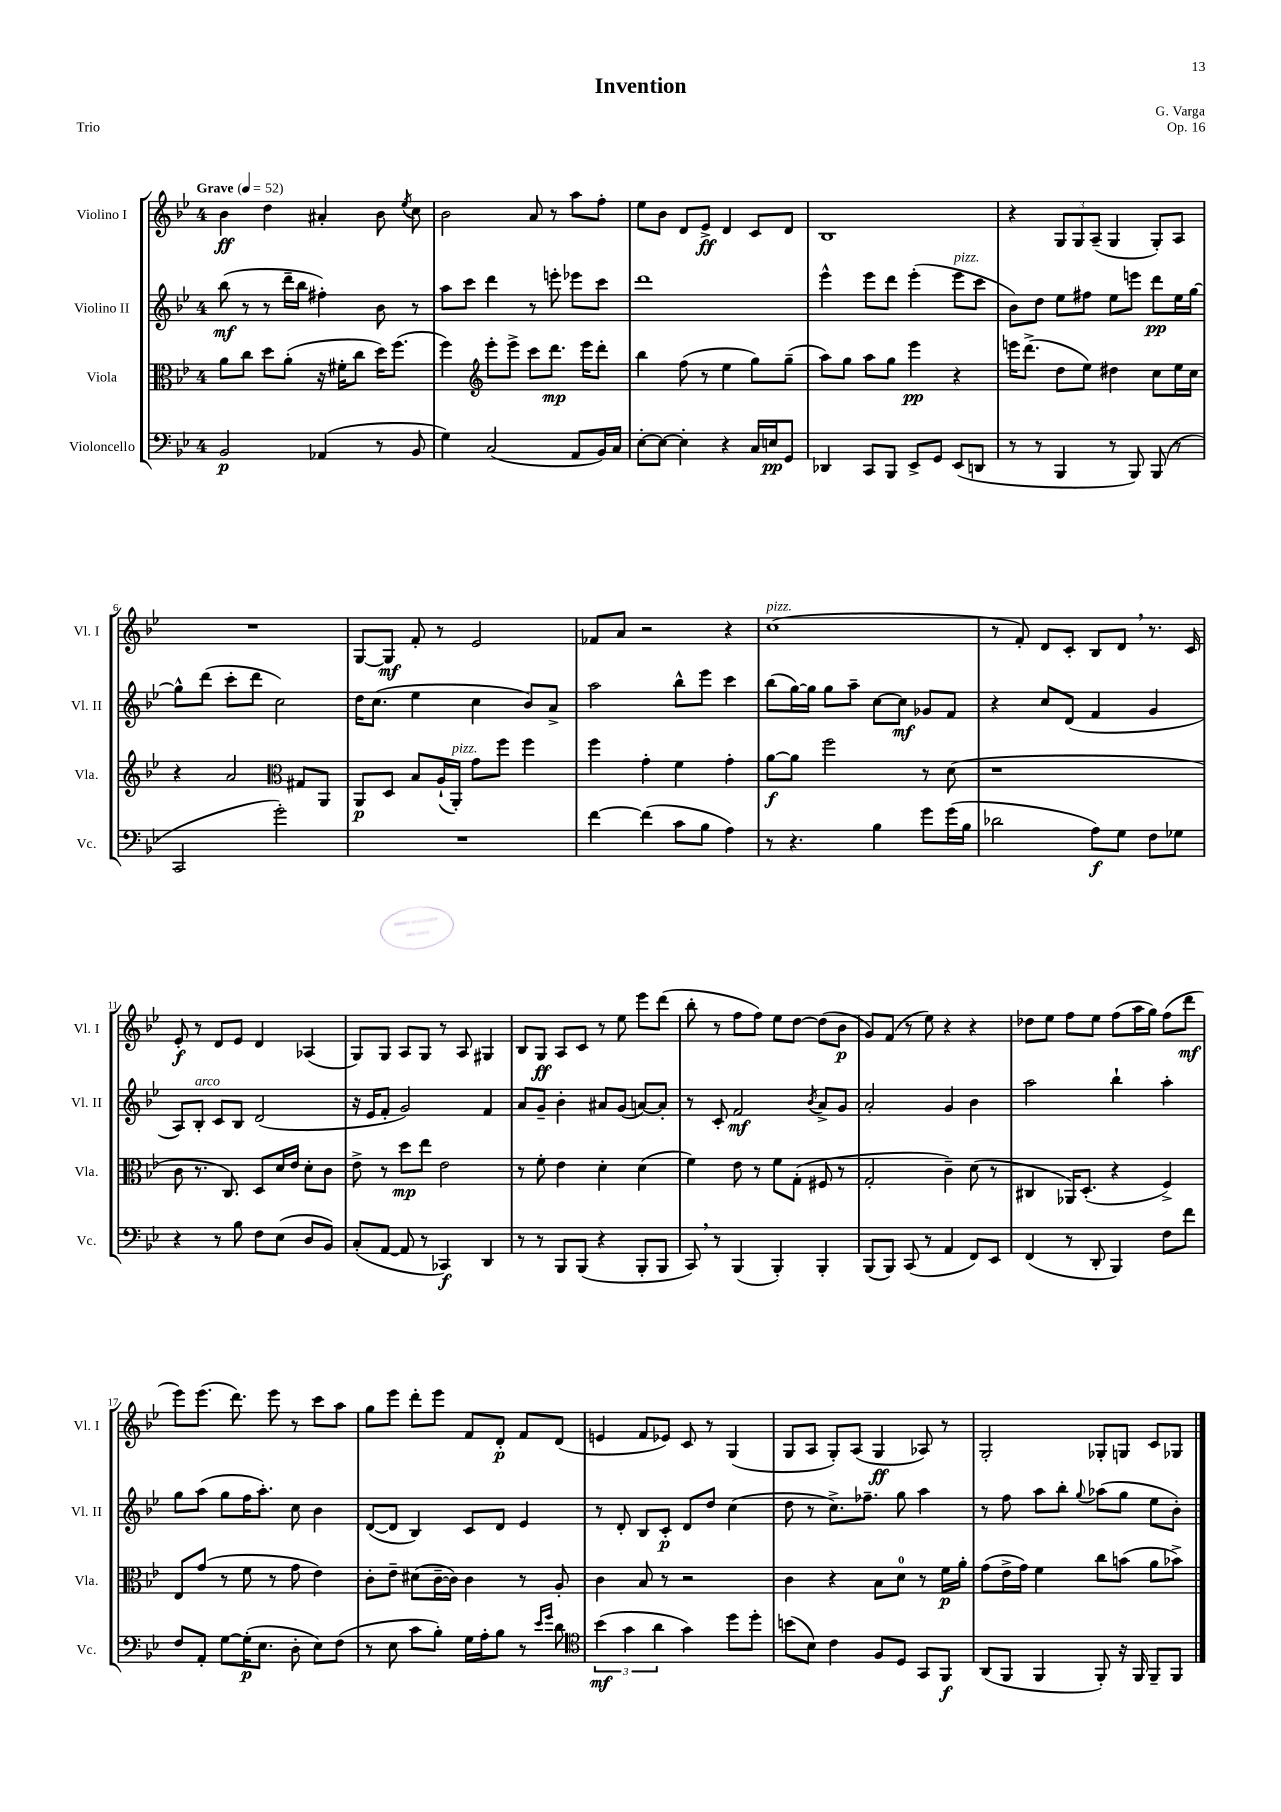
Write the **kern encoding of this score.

**kern	**dynam	**kern	**dynam	**kern	**dynam	**kern	**dynam
*part4	*part4	*part3	*part3	*part2	*part2	*part1	*part1
*staff4	*staff4	*staff3	*staff3	*staff2	*staff2	*staff1	*staff1
*I"Violoncello	*	*I"Viola	*	*I"Violino II	*	*I"Violino I	*
*I'Vc.	*	*I'Vla.	*	*I'Vl. II	*	*I'Vl. I	*
*clefF4	*	*clefC3	*	*clefG2	*	*clefG2	*
*k[b-e-]	*	*k[b-e-]	*	*k[b-e-]	*	*k[b-e-]	*
*M4/4	*	*M4/4	*	*M4/4	*	*M4/4	*
*MM52	*	*MM52	*	*MM52	*	*MM52	*
=1	=1	=1	=1	=1	=1	=1	=1
!	!	!	!	!	!	!LO:TX:a:B:t=Grave	!
2BB-/	p	8a\L	.	(8bb-\	mf	4b-\	ff
.	.	8cc\J	.	8r	.	.	.
.	.	8dd\L	.	8r	.	4dd\	.
.	.	(8a'\J	.	16ddd~\LL	.	.	.
.	.	.	.	16bb-\JJ	.	.	.
(4AA-X/	.	16r	.	4ff#X'\)	.	4a#X'/	.
.	.	16f#X'\KL	.	.	.	.	.
.	.	8cc\J	.	.	.	.	.
8r	.	16dd\KL)	.	8b-\	.	8b-\	.
.	.	(8.ff\J	.	.	.	.	.
.	.	.	.	.	.	8qee-/	.
8BB-/	.	.	.	8r	.	8cc\	.
=2	=2	=2	=2	=2	=2	=2	=2
4G\)	.	4ff\)	.	8aa\L	.	2b-\	.
.	.	.	.	8ccc\J	.	.	.
*	*	*clefG2	*	*	*	*	*
(2C/	.	8eee-'\L	.	4ddd\	.	.	.
.	.	8eee-^\J	.	.	.	.	.
.	.	8ccc\L	.	8r	.	8a/	.
.	.	8.ddd\J	mp	8eeen'\	.	8r	.
8AA/L	.	.	.	8eee-X\L	.	8aa\L	.
.	.	16eee-\KL	.	.	.	.	.
16BB-/L)	.	8ddd'\J	.	8ccc\J	.	8ff'\J	.
16C/JJ	.	.	.	.	.	.	.
=3	=3	=3	=3	=3	=3	=3	=3
[8E-'\L	.	4bb-\	.	1ddd	.	8ee-\L	.
8E-\J_	.	.	.	.	.	8b-\J	.
4E-'\]	.	(8ff\	.	.	.	8d/L	.
.	.	8r	.	.	.	8e-^/J	ff
4r	.	4ee-\	.	.	.	4d/	.
16C/LL	.	8gg\L)	.	.	.	8c/L	.
16En/J	pp	.	.	.	.	.	.
8GG/J	.	(8gg~\J	.	.	.	8d/J	.
=4	=4	=4	=4	=4	=4	=4	=4
4DD-X/	.	8aa\L)	.	4eee-^^\	.	1B-	.
.	.	8gg\J	.	.	.	.	.
8CC/L	.	8aa\L	.	8eee-\L	.	.	.
8BBB-/J	.	8gg\J	.	8ddd\J	.	.	.
8EE-^/L	.	4eee-\	pp	(4eee-'\	.	.	.
8GG/J	.	.	.	.	.	.	.
!	!	!	!	!LO:TX:a:i:t=pizz.	!	!	!
(8EE-/L	.	4r	.	8eee-\L	.	.	.
8DDn/J	.	.	.	8ccc\J	.	.	.
=5	=5	=5	=5	=5	=5	=5	=5
8r	.	16eeen\KL	.	8b-\L)	.	4r	.
.	.	(8.ddd^\J	.	.	.	.	.
8r	.	.	.	8dd\J	.	.	.
4BBB-/	.	8dd\L	.	8ee-\L	.	12G/L	.
.	.	.	.	.	.	12G/	.
.	.	8ee-\J)	.	8ff#X\J	.	.	.
.	.	.	.	.	.	(12A~/J	.
8r	.	4dd#X\	.	8ee-\L	.	4G/	.
8BBB-/)	.	.	.	8eeen\J	.	.	.
(8BBB-/	.	8cc\L	.	8ddd\L	pp	8G'/L)	.
8r	.	16ee-\L	.	16ee-\L	.	8A/J	.
.	.	16cc\JJ	.	[16gg\JJ	.	.	.
!!LO:LB:g=z
=6	=6	=6	=6	=6	=6	=6	=6
2CC/	.	4r	.	8gg^^\L]	.	1r	.
.	.	.	.	(8ddd\J	.	.	.
.	.	2a/	.	8ccc'\L	.	.	.
.	.	.	.	8ddd\J	.	.	.
2g'\)	.	.	.	2cc\)	.	.	.
*	*	*clefC3	*	*	*	*	*
.	.	8G#X/L	.	.	.	.	.
.	.	8AA/J	.	.	.	.	.
=7	=7	=7	=7	=7	=7	=7	=7
1r	.	8AA/L	p	16dd\KL	.	[8G/L	.
.	.	.	.	(8.cc\J	.	.	.
.	.	8D/J	.	.	.	8G/J]	mf
.	.	8B-/L	.	4ee-\	.	8f'/	.
.	.	(16A`/L	.	.	.	8r	.
!	!	!LO:TX:a:i:t=pizz.	!	!	!	!	!
.	.	16AA'/JJ)	.	.	.	.	.
.	.	8g\L	.	4cc\	.	2e-/	.
.	.	8ff\J	.	.	.	.	.
.	.	4ff\	.	8b-/L)	.	.	.
.	.	.	.	8a^/J	.	.	.
=8	=8	=8	=8	=8	=8	=8	=8
[4f\	.	4ff\	.	2aa\	.	8f-X/L	.
.	.	.	.	.	.	8a/J	.
(4f\]	.	4g'\	.	.	.	2r	.
8c\L	.	4f\	.	8bb-^^\L	.	.	.
8B-\J	.	.	.	8eee-\J	.	.	.
4A\)	.	4g'\	.	4ccc\	.	4r	.
=9	=9	=9	=9	=9	=9	=9	=9
!	!	!	!	!	!	!LO:TX:a:i:t=pizz.	!
8r	.	[8a\L	f	(8bb-\L	.	(1cc	.
4.r	.	8a\J]	.	[16gg\L)	.	.	.
.	.	.	.	16gg\JJ]	.	.	.
.	.	2ff\	.	8gg\L	.	.	.
.	.	.	.	8aa~\J	.	.	.
4B-\	.	.	.	[8cc\L	.	.	.
.	.	.	.	8cc\J]	mf	.	.
8g\L	.	8r	.	8g-X/L	.	.	.
(16g\L	.	(8d\	.	8f/J	.	.	.
16B-\JJ	.	.	.	.	.	.	.
=10	=10	=10	=10	=10	=10	=10	=10
2d-X\	.	1r	.	4r	.	8r	.
.	.	.	.	.	.	8f'/)	.
.	.	.	.	8cc/L	.	8d/L	.
.	.	.	.	(8d/J	.	8c'/J	.
8A\L)	f	.	.	4f/	.	8B-/L	.
8G\J	.	.	.	.	.	8d,/J	.
8F\L	.	.	.	4g/	.	8.r	.
8G-X\J	.	.	.	.	.	.	.
.	.	.	.	.	.	16c/	.
!!LO:LB:g=z
=11	=11	=11	=11	=11	=11	=11	=11
4r	.	8c\	.	8A/L)	.	8e-'/	f
!	!	!	!	!LO:TX:a:i:t=arco	!	!	!
.	.	8.r	.	8B-'/J	.	8r	.
8r	.	.	.	8c/L	.	8d/L	.
.	.	8.C/)	.	.	.	.	.
8B-\	.	.	.	8B-/J	.	8e-/J	.
8F\L	.	8D/L	.	(2d/	.	4d/	.
(8E-\J	.	16d/L	.	.	.	.	.
.	.	16e-/JJ	.	.	.	.	.
8D/L	.	8d'\L	.	.	.	(4A-X/	.
8BB-/J)	.	8c\J	.	.	.	.	.
=12	=12	=12	=12	=12	=12	=12	=12
(8C'/L	.	8e-^\	.	16r	.	8G/L)	.
.	.	.	.	16e-/KL	.	.	.
[8AA/J	.	8r	.	8f'/J	.	8G/J	.
8AA/]	.	8dd\L	mp	2g/)	.	8A/L	.
8r	.	8ee-\J	.	.	.	8G/J	.
4CC-X/)	f	2e-\	.	.	.	8r	.
.	.	.	.	.	.	8A/	.
4DD/	.	.	.	4f/	.	4G#X/	.
=13	=13	=13	=13	=13	=13	=13	=13
8r	.	8r	.	8a/L	.	8B-/L	.
8r	.	8f'\	.	8g~/J	.	8G/J	ff
8BBB-/L	.	4e-\	.	4b-'\	.	8A/L	.
(8BBB-/J	.	.	.	.	.	8c/J	.
4r	.	4d'\	.	8a#X/L	.	8r	.
.	.	.	.	(8g/J	.	8ee-\	.
8BBB-'/L	.	(4d\	.	[8an/L)	.	8eee-\L	.
8BBB-/J	.	.	.	8a'/J]	.	(8ddd\J	.
=14	=14	=14	=14	=14	=14	=14	=14
8CC,/)	.	4f\)	.	8r	.	8bb-'\	.
8r	.	.	.	8c'/	.	8r	.
(4BBB-/	.	8e-\	.	2f/	mf	8ff\L	.
.	.	8r	.	.	.	8ff\J)	.
4BBB-'/)	.	8f\L	.	.	.	8ee-\L	.
.	.	(8G'\J	.	.	.	[8dd\J	.
.	.	.	.	8qb-/	.	.	.
4BBB-'/	.	8F#X/	.	8a^/L	.	(8dd\L]	.
.	.	8r	.	8g/J	.	8b-\J	p
=15	=15	=15	=15	=15	=15	=15	=15
(8BBB-/L	.	2G'/	.	2a'/	.	8g/L)	.
8BBB-/J)	.	.	.	.	.	(8f/J	.
(8CC/	.	.	.	.	.	8r	.
8r	.	.	.	.	.	8ee-\)	.
4AA/	.	4c~\)	.	4g/	.	4r	.
8FF/L)	.	(8d\	.	4b-\	.	4r	.
8EE-/J	.	8r	.	.	.	.	.
=16	=16	=16	=16	=16	=16	=16	=16
(4FF/	.	4C#X/	.	2aa\	.	8dd-X\L	.
.	.	.	.	.	.	8ee-\J	.
8r	.	16AA-X/KL)	.	.	.	8ff\L	.
.	.	(8.D'/J	.	.	.	.	.
8DD'/	.	.	.	.	.	8ee-\J	.
4BBB-/)	.	4r	.	4bb-`\	.	(8ff\L	.
.	.	.	.	.	.	16aa\L	.
.	.	.	.	.	.	16gg\JJ)	.
8F\L	.	4F^/)	.	4aa'\	.	(8ff\L	.
8f\J	.	.	.	.	.	8ddd\J	mf
!!LO:LB:g=z
=17	=17	=17	=17	=17	=17	=17	=17
8F/L	.	8E-/L	.	8gg\L	.	8eee-\L)	.
8AA'/J	.	(8g/J	.	(8aa\J	.	(8.eee-\J	.
[8G\L	.	8r	.	8gg\L	.	.	.
.	.	.	.	.	.	8.ddd\)	.
(16G'\K]	p	8f\	.	16ff\K	.	.	.
8.E-\J	.	.	.	8.aa'\J)	.	.	.
.	.	8r	.	.	.	8eee-\	.
8D'\	.	8g\	.	8cc\	.	8r	.
8E-\L)	.	4e-\)	.	4b-\	.	8ccc\L	.
(8F\J	.	.	.	.	.	8aa\J	.
=18	=18	=18	=18	=18	=18	=18	=18
8r	.	8c'\L	.	([8d/L	.	8gg\L	.
8E-\	.	8e-~\J	.	8d/J]	.	8eee-\J	.
8c\L	.	(8d#X\L	.	4B-/)	.	8ddd'\L	.
8B-'\J)	.	[16c~\L	.	.	.	8eee-\J	.
.	.	16c\JJ])	.	.	.	.	.
16G\LL	.	4c\	.	8c/L	.	8f/L	.
16A'\J	.	.	.	.	.	.	.
8B-\J	.	.	.	8d/J	.	8d'/J	p
8r	.	8r	.	4e-/	.	8f/L	.
16qqe-/LL	.	.	.	.	.	.	.
16qqg/JJ	.	.	.	.	.	.	.
8d\	.	8A'/	.	.	.	(8d/J	.
=19	=19	=19	=19	=19	=19	=19	=19
*clefC4	*	*	*	*	*	*	*
(6b-\	mf	4c\	.	8r	.	4en/	.
.	.	.	.	8d'/	.	.	.
6g\	.	.	.	.	.	.	.
.	.	8B-/	.	8B-/L	.	8f/L	.
6a\	.	.	.	.	.	.	.
.	.	8r	.	8c'/J	p	8e-X/J)	.
4g\)	.	2r	.	8d/L	.	8c/	.
.	.	.	.	8dd/J	.	8r	.
8dd\L	.	.	.	(4cc\	.	(4G/	.
8dd'\J	.	.	.	.	.	.	.
=20	=20	=20	=20	=20	=20	=20	=20
(8bn\L	.	4c\	.	8dd\	.	8G/L	.
8B-\J)	.	.	.	8r	.	8A/J	.
4c\	.	4r	.	8.cc^\L)	.	8G'/L)	.
.	.	.	.	.	.	(8A/J	.
.	.	.	.	8.ff-X~\J	.	.	.
8F/L	.	8B-\L	.	.	.	4G/	ff
8D/J	.	8d\J	.	8gg\	.	.	.
8GG/L	.	8r	.	4aa\	.	8A-X/)	.
8FF/J	f	16f\LL	p	.	.	8r	.
.	.	16a'\JJ	.	.	.	.	.
=21	=21	=21	=21	=21	=21	=21	=21
(8AA/L	.	(8g\L	.	8r	.	2G'/	.
8FF/J	.	16e-^\L	.	8ff\	.	.	.
.	.	16g\JJ)	.	.	.	.	.
4FF/	.	4f\	.	8aa\L	.	.	.
.	.	.	.	8bb-'\J	.	.	.
.	.	.	.	8qqgg/	.	.	.
8FF'/)	.	8cc\L	.	(8aa-X\L	.	8G-X'/L	.
16r	.	(8bn\J	.	8gg\J	.	8Gn/J	.
16FF/	.	.	.	.	.	.	.
8FF~/L	.	8a\L	.	8ee-\L	.	8c/L	.
8FF/J	.	8b-X^\J)	.	8b-'\J)	.	8G-X/J	.
==	==	==	==	==	==	==	==
*-	*-	*-	*-	*-	*-	*-	*-
